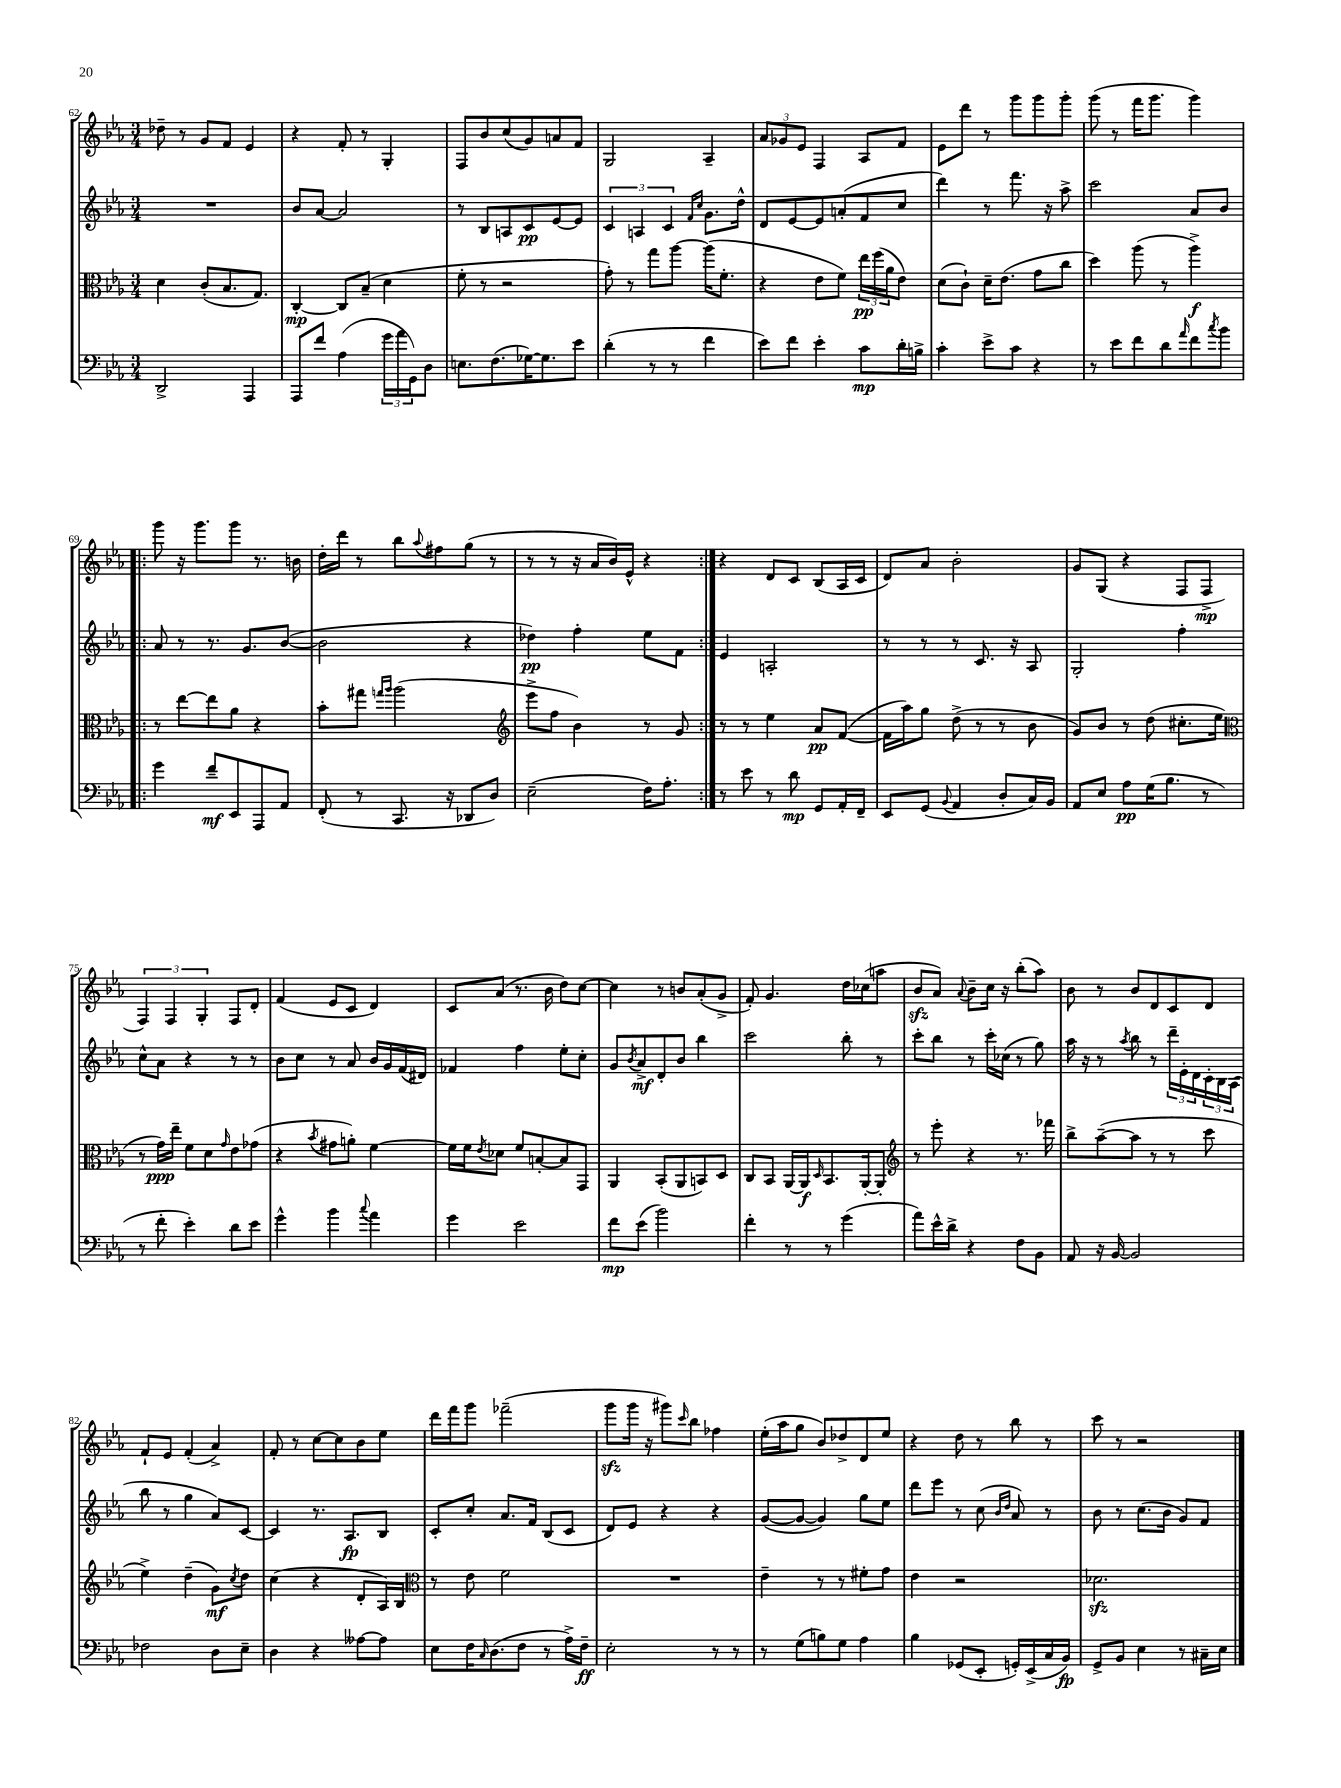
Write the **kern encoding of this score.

**kern	**dynam	**kern	**dynam	**kern	**dynam	**kern	**dynam
*part4	*part4	*part3	*part3	*part2	*part2	*part1	*part1
*staff4	*staff4	*staff3	*staff3	*staff2	*staff2	*staff1	*staff1
*clefF4	*	*clefC3	*	*clefG2	*	*clefG2	*
*k[b-e-a-]	*	*k[b-e-a-]	*	*k[b-e-a-]	*	*k[b-e-a-]	*
*M3/4	*	*M3/4	*	*M3/4	*	*M3/4	*
=62	=62	=62	=62	=62	=62	=62	=62
2DD^/	.	4d\	.	2.r	.	8dd-X~\	.
.	.	.	.	.	.	8r	.
.	.	(8c'/L	.	.	.	8g/L	.
.	.	8.B-/	.	.	.	8f/J	.
4AAA-/	.	.	.	.	.	4e-/	.
.	.	8.G/J)	.	.	.	.	.
=63	=63	=63	=63	=63	=63	=63	=63
8AAA-/L	.	[4C'/	mp	8b-/L	.	4r	.
8f/J	.	.	.	[8a-/J	.	.	.
(4A-\	.	8C/L]	.	2a-/]	.	8f'/	.
.	.	(8B-~/J	.	.	.	8r	.
24g\LL	.	4d\	.	.	.	4G'/	.
24a-\	.	.	.	.	.	.	.
24GG\J)	.	.	.	.	.	.	.
8D\J	.	.	.	.	.	.	.
=64	=64	=64	=64	=64	=64	=64	=64
8.En\L	.	8f'\	.	8r	.	8F/L	.
.	.	8r	.	8B-/L	.	8b-/	.
(8.F\	.	.	.	.	.	.	.
.	.	2r	.	8An/	.	(8cc/	.
[16G-X\K)	.	.	.	8c/	pp	8g/)	.
8.G-\]	.	.	.	.	.	.	.
.	.	.	.	[8e-/	.	8an/	.
8e-\J	.	.	.	8e-/J]	.	8f/J	.
=65	=65	=65	=65	=65	=65	=65	=65
(4d'\	.	8g'\)	.	6c/	.	2G/	.
.	.	8r	.	.	.	.	.
.	.	.	.	6An/	.	.	.
8r	.	8gg\L	.	.	.	.	.
.	.	.	.	6c/	.	.	.
8r	.	[8aa-\J	.	.	.	.	.
.	.	.	.	16qqf/LL	.	.	.
.	.	.	.	16qqcc/JJ	.	.	.
4f\	.	(16aa-\KL]	.	8.g\L	.	4A-~/	.
.	.	8.f'\J	.	.	.	.	.
.	.	.	.	16dd^^\Jk	.	.	.
=66	=66	=66	=66	=66	=66	=66	=66
8e-\L)	.	4r	.	8d/L	.	12a-/L	.
.	.	.	.	.	.	12g-X/	.
8f\J	.	.	.	[8e-/	.	.	.
.	.	.	.	.	.	12e-/J	.
4e-'\	.	8e-\L	.	8e-/]	.	4F/	.
.	.	8f\J)	.	(8an'/	.	.	.
8c\L	mp	24ee-\LL	pp	8f/	.	8A-/L	.
.	.	(24ff\	.	.	.	.	.
.	.	24a-\J	.	.	.	.	.
16d'\L	.	8e-\J)	.	8cc/J	.	8f/J	.
16Bn^\JJ	.	.	.	.	.	.	.
=67	=67	=67	=67	=67	=67	=67	=67
4c'\	.	(8d\L	.	4ddd\)	.	8e-\L	.
.	.	8c`\J)	.	.	.	8ddd\J	.
8e-^\L	.	16d~\KL	.	8r	.	8r	.
.	.	(8.e-\J	.	.	.	.	.
8c\J	.	.	.	8.fff\	.	8ggg\L	.
4r	.	8g\L	.	.	.	8ggg\	.
.	.	.	.	16r	.	.	.
.	.	8cc\J	.	8aa-^\	.	8ggg'\J	.
=68	=68	=68	=68	=68	=68	=68	=68
8r	.	4dd\)	.	2ccc\	.	(8ggg\	.
8e-\L	.	.	.	.	.	8r	.
8f\	.	(8aa-\	.	.	.	16fff\KL	.
.	.	.	.	.	.	8.ggg\J	.
8d\	.	8r	.	.	.	.	.
16qqa-/	.	.	.	.	.	.	.
8f\	.	4aa-^\)	f	8a-/L	.	4ggg\)	.
8qcc/	.	.	.	.	.	.	.
8b-\J	.	.	.	8b-/J	.	.	.
!!LO:LB:g=z
=69!|:	=69!|:	=69!|:	=69!|:	=69!|:	=69!|:	=69!|:	=69!|:
4g\	.	8r	.	8a-/	.	8ggg\	.
.	.	[8ee-\L	.	8r	.	16r	.
.	.	.	.	.	.	8.ggg\L	.
8f~/L	mf	8ee-\]	.	8.r	.	.	.
8EE-/	.	8a-\J	.	.	.	8ggg\J	.
.	.	.	.	8.g/L	.	.	.
8AAA-/	.	4r	.	.	.	8.r	.
8AA-/J	.	.	.	([8b-/J	.	.	.
.	.	.	.	.	.	16bn\	.
=70	=70	=70	=70	=70	=70	=70	=70
(8FF'/	.	8b-'\L	.	2b-\]	.	16dd'\LL	.
.	.	.	.	.	.	16ddd\JJ	.
8r	.	8gg#X\J	.	.	.	8r	.
.	.	16qqggn/LL	.	.	.	.	.
.	.	16qqaa-/JJ	.	.	.	.	.
8.CC/	.	(2aa-\	.	.	.	8bb-\L	.
.	.	.	.	.	.	8qqaa-/	.
.	.	.	.	.	.	8ff#X\	.
16r	.	.	.	.	.	.	.
8DD-X/L	.	.	.	4r	.	(8gg\J	.
8D/J)	.	.	.	.	.	8r	.
=71	=71	=71	=71	=71	=71	=71	=71
*	*	*clefG2	*	*	*	*	*
(2E-~\	.	8eee-^\L	.	4dd-X\)	pp	8r	.
.	.	8ff\J	.	.	.	8r	.
.	.	4b-\)	.	4ff'\	.	16r	.
.	.	.	.	.	.	16a-/LL	.
.	.	.	.	.	.	16b-/)	.
.	.	.	.	.	.	16e-^^/JJ	.
16F\KL)	.	8r	.	8ee-\L	.	4r	.
8.A-'\J	.	.	.	.	.	.	.
.	.	8g/	.	8f\J	.	.	.
=72:|!	=72:|!	=72:|!	=72:|!	=72:|!	=72:|!	=72:|!	=72:|!
8r	.	8r	.	4e-/	.	4r	.
8e-\	.	8r	.	.	.	.	.
8r	.	4ee-\	.	2An'/	.	8d/L	.
8d\	mp	.	.	.	.	8c/J	.
8GG/L	.	8a-/L	pp	.	.	(8B-/L	.
16AA-'/L	.	([8f/J	.	.	.	16A-/L	.
16FF~/JJ	.	.	.	.	.	16c/JJ	.
=73	=73	=73	=73	=73	=73	=73	=73
8EE-/L	.	16f\LL]	.	8r	.	8d/L)	.
.	.	16aa-\J)	.	.	.	.	.
(8GG/J	.	8gg\J	.	8r	.	8a-/J	.
8qqBB-/	.	.	.	.	.	.	.
4AA-/	.	(8dd^\	.	8r	.	2b-'\	.
.	.	8r	.	8.c/	.	.	.
8D'/L	.	8r	.	.	.	.	.
.	.	.	.	16r	.	.	.
16C/L)	.	8b-\	.	8A-/	.	.	.
16BB-/JJ	.	.	.	.	.	.	.
=74	=74	=74	=74	=74	=74	=74	=74
8AA-/L	.	8g/L)	.	2G'/	.	8g/L	.
8E-/J	.	8b-/J	.	.	.	(8G/J	.
8A-\L	pp	8r	.	.	.	4r	.
(16G\K	.	(8dd\	.	.	.	.	.
8.B-\J	.	.	.	.	.	.	.
.	.	8.cc#X'\L	.	4ff'\	.	8F/L	.
8r	.	.	.	.	.	8F^/J	mp
.	.	16ee-\Jk	.	.	.	.	.
!!LO:LB:g=z
=75	=75	=75	=75	=75	=75	=75	=75
*	*	*clefC3	*	*	*	*	*
8r	.	8r	.	8cc^^\L	.	6F/)	.
8f'\	.	16g\LL)	ppp	8a-\J	.	.	.
.	.	.	.	.	.	6F/	.
.	.	16ee-~\JJ	.	.	.	.	.
4e-'\)	.	8f\L	.	4r	.	.	.
.	.	.	.	.	.	6G'/	.
.	.	8d\	.	.	.	.	.
.	.	16qqg/	.	.	.	.	.
8d\L	.	8e-\	.	8r	.	8F/L	.
8e-\J	.	(8g-X\J	.	8r	.	8d'/J	.
=76	=76	=76	=76	=76	=76	=76	=76
4g^^\	.	4r	.	8b-\L	.	(4f/	.
.	.	.	.	8cc\J	.	.	.
.	.	8qb-/	.	.	.	.	.
4b-\	.	8g#X\L	.	8r	.	8e-/L	.
.	.	8an'\J)	.	8a-/	.	8c/J	.
8qqcc/	.	.	.	.	.	.	.
4a-\	.	[4f\	.	16b-/LL	.	4d/)	.
.	.	.	.	16g/	.	.	.
.	.	.	.	(16f/	.	.	.
.	.	.	.	16d#X/JJ)	.	.	.
=77	=77	=77	=77	=77	=77	=77	=77
4g\	.	16f\LL]	.	4f-X/	.	8c/L	.
.	.	16f\J	.	.	.	.	.
.	.	8qe-/	.	.	.	.	.
.	.	8d-X\J	.	.	.	(8a-/J	.
2e-\	.	8f/L	.	4ff\	.	8.r	.
.	.	[8Bn'/	.	.	.	.	.
.	.	.	.	.	.	16b-\	.
.	.	8B/]	.	8ee-'\L	.	8dd\L)	.
.	.	8GG/J	.	8cc'\J	.	[8cc\J	.
=78	=78	=78	=78	=78	=78	=78	=78
8f\L	mp	4AA-/	.	8g/L	.	4cc\]	.
.	.	.	.	8qb-/	.	.	.
(8e-\J	.	.	.	8a-^/	mf	.	.
2b-\)	.	(8BB-'/L	.	8d'/	.	8r	.
.	.	8AA-/	.	8b-/J	.	8bn/L	.
.	.	8BBn/)	.	4bb-\	.	(8a-'/	.
.	.	8D/J	.	.	.	8g^/J	.
=79	=79	=79	=79	=79	=79	=79	=79
4f'\	.	8C/L	.	2ccc\	.	8f'/)	.
.	.	8BB-/J	.	.	.	4.g/	.
8r	.	[16AA-/LL	.	.	.	.	.
.	.	16AA-/J]	f	.	.	.	.
.	.	16qqD/	.	.	.	.	.
8r	.	8.BB-/	.	.	.	.	.
(4g\	.	.	.	8bb-'\	.	16dd\LL	.
.	.	[16AA-'/k	.	.	.	(16cc-X\J	.
.	.	8AA-'/J]	.	8r	.	8aan\J	.
=80	=80	=80	=80	=80	=80	=80	=80
*	*	*clefG2	*	*	*	*	*
8a-\L)	.	8r	.	8ccc'\L	.	8b-zz/L	.
16e-^^\L	.	8eee-'\	.	8bb-\J	.	8a-/J)	.
16d^\JJ	.	.	.	.	.	.	.
.	.	.	.	.	.	8qqa-/	.
4r	.	4r	.	8r	.	8b-~\L	.
.	.	.	.	16ccc'\LL	.	16cc\Jk	.
.	.	.	.	(16cc-X\JJ	.	16r	.
8F\L	.	8.r	.	8r	.	(8bb-'\L	.
8BB-\J	.	.	.	8gg\)	.	8aa-\J)	.
.	.	16fff-X\	.	.	.	.	.
=81	=81	=81	=81	=81	=81	=81	=81
8AA-/	.	8bb-^\L	.	16aa-\	.	8b-\	.
.	.	.	.	16r	.	.	.
16r	.	([8aa-~\	.	8r	.	8r	.
[16BB-/	.	.	.	.	.	.	.
.	.	.	.	8qaa-/	.	.	.
2BB-/]	.	8aa-\J]	.	8bb-\	.	8b-/L	.
.	.	8r	.	8r	.	8d/	.
.	.	8r	.	24ddd~\LL	.	8c/	.
.	.	.	.	24e-'\	.	.	.
.	.	.	.	24d\	.	.	.
.	.	8ccc\	.	24c'\	.	8d/J	.
.	.	.	.	24B-\	.	.	.
.	.	.	.	(24A-\JJ	.	.	.
!!LO:LB:g=z
=82	=82	=82	=82	=82	=82	=82	=82
2F-X\	.	4ee-^\)	.	8bb-\	.	8f`/L	.
.	.	.	.	8r	.	8e-/J	.
.	.	(4dd~\	.	4gg\	.	(4f'/	.
8D\L	.	8g\L)	mf	8a-/L)	.	4a-^/)	.
.	.	8qcc/	.	.	.	.	.
8E-~\J	.	8dd\J	.	[8c/J	.	.	.
=83	=83	=83	=83	=83	=83	=83	=83
4D\	.	(4cc\	.	4c/]	.	8f'/	.
.	.	.	.	.	.	8r	.
4r	.	4r	.	8.r	.	[8cc\L	.
.	.	.	.	.	.	8cc\]	.
.	.	.	.	8.A-/L	fp	.	.
[8A--X\L	.	8d'/L	.	.	.	8b-\	.
8A--\J]	.	16A-/L)	.	8B-/J	.	8ee-\J	.
.	.	16B-/JJ	.	.	.	.	.
=84	=84	=84	=84	=84	=84	=84	=84
*	*	*clefC3	*	*	*	*	*
8E-\L	.	8r	.	8c'/L	.	16ddd\LL	.
.	.	.	.	.	.	16fff\J	.
16F\K	.	8e-\	.	8cc'/J	.	8ggg\J	.
16qqC/	.	.	.	.	.	.	.
(8.D\	.	.	.	.	.	.	.
.	.	2f\	.	8.a-/L	.	(2fff-X~\	.
8F\J	.	.	.	.	.	.	.
.	.	.	.	16f/Jk	.	.	.
8r	.	.	.	(8B-/L	.	.	.
16A-^\LL)	.	.	.	8c/J	.	.	.
16F~\JJ	ff	.	.	.	.	.	.
=85	=85	=85	=85	=85	=85	=85	=85
2E-'\	.	2.r	.	8d/L)	.	8gggzz\L	.
.	.	.	.	8e-/J	.	16ggg\Jk	.
.	.	.	.	.	.	16r	.
.	.	.	.	4r	.	8ggg#X\L)	.
.	.	.	.	.	.	16qqccc/	.
.	.	.	.	.	.	8bb-\J	.
8r	.	.	.	4r	.	4ff-X\	.
8r	.	.	.	.	.	.	.
=86	=86	=86	=86	=86	=86	=86	=86
8r	.	4e-~\	.	([8g/L	.	(16ee-'\LL	.
.	.	.	.	.	.	16aa-\J	.
(8G\L	.	.	.	8g/J_	.	8gg\J	.
8Bn\)	.	8r	.	4g/])	.	8b-/L)	.
8G\J	.	8r	.	.	.	8dd-X^/	.
4A-\	.	8f#X'\L	.	8gg\L	.	8d/	.
.	.	8g\J	.	8ee-\J	.	8ee-/J	.
=87	=87	=87	=87	=87	=87	=87	=87
4B-\	.	4e-\	.	8ddd\L	.	4r	.
.	.	.	.	8eee-\J	.	.	.
(8GG-X/L	.	2r	.	8r	.	8dd\	.
8EE-'/J	.	.	.	(8cc\	.	8r	.
.	.	.	.	16qqb-/LL	.	.	.
.	.	.	.	16qqdd/JJ	.	.	.
16GGn'/LL)	.	.	.	8a-/)	.	8bb-\	.
(16EE-^/	.	.	.	.	.	.	.
16C/	.	.	.	8r	.	8r	.
16BB-/JJ)	fp	.	.	.	.	.	.
=88	=88	=88	=88	=88	=88	=88	=88
8GG^/L	.	2.d-Xzz\	.	8b-\	.	8ccc\	.
8BB-/J	.	.	.	8r	.	8r	.
4E-\	.	.	.	(8.cc\L	.	2r	.
.	.	.	.	16b-\Jk	.	.	.
8r	.	.	.	8g/L)	.	.	.
16C#X~\LL	.	.	.	8f/J	.	.	.
16E-\JJ	.	.	.	.	.	.	.
==	==	==	==	==	==	==	==
*-	*-	*-	*-	*-	*-	*-	*-
